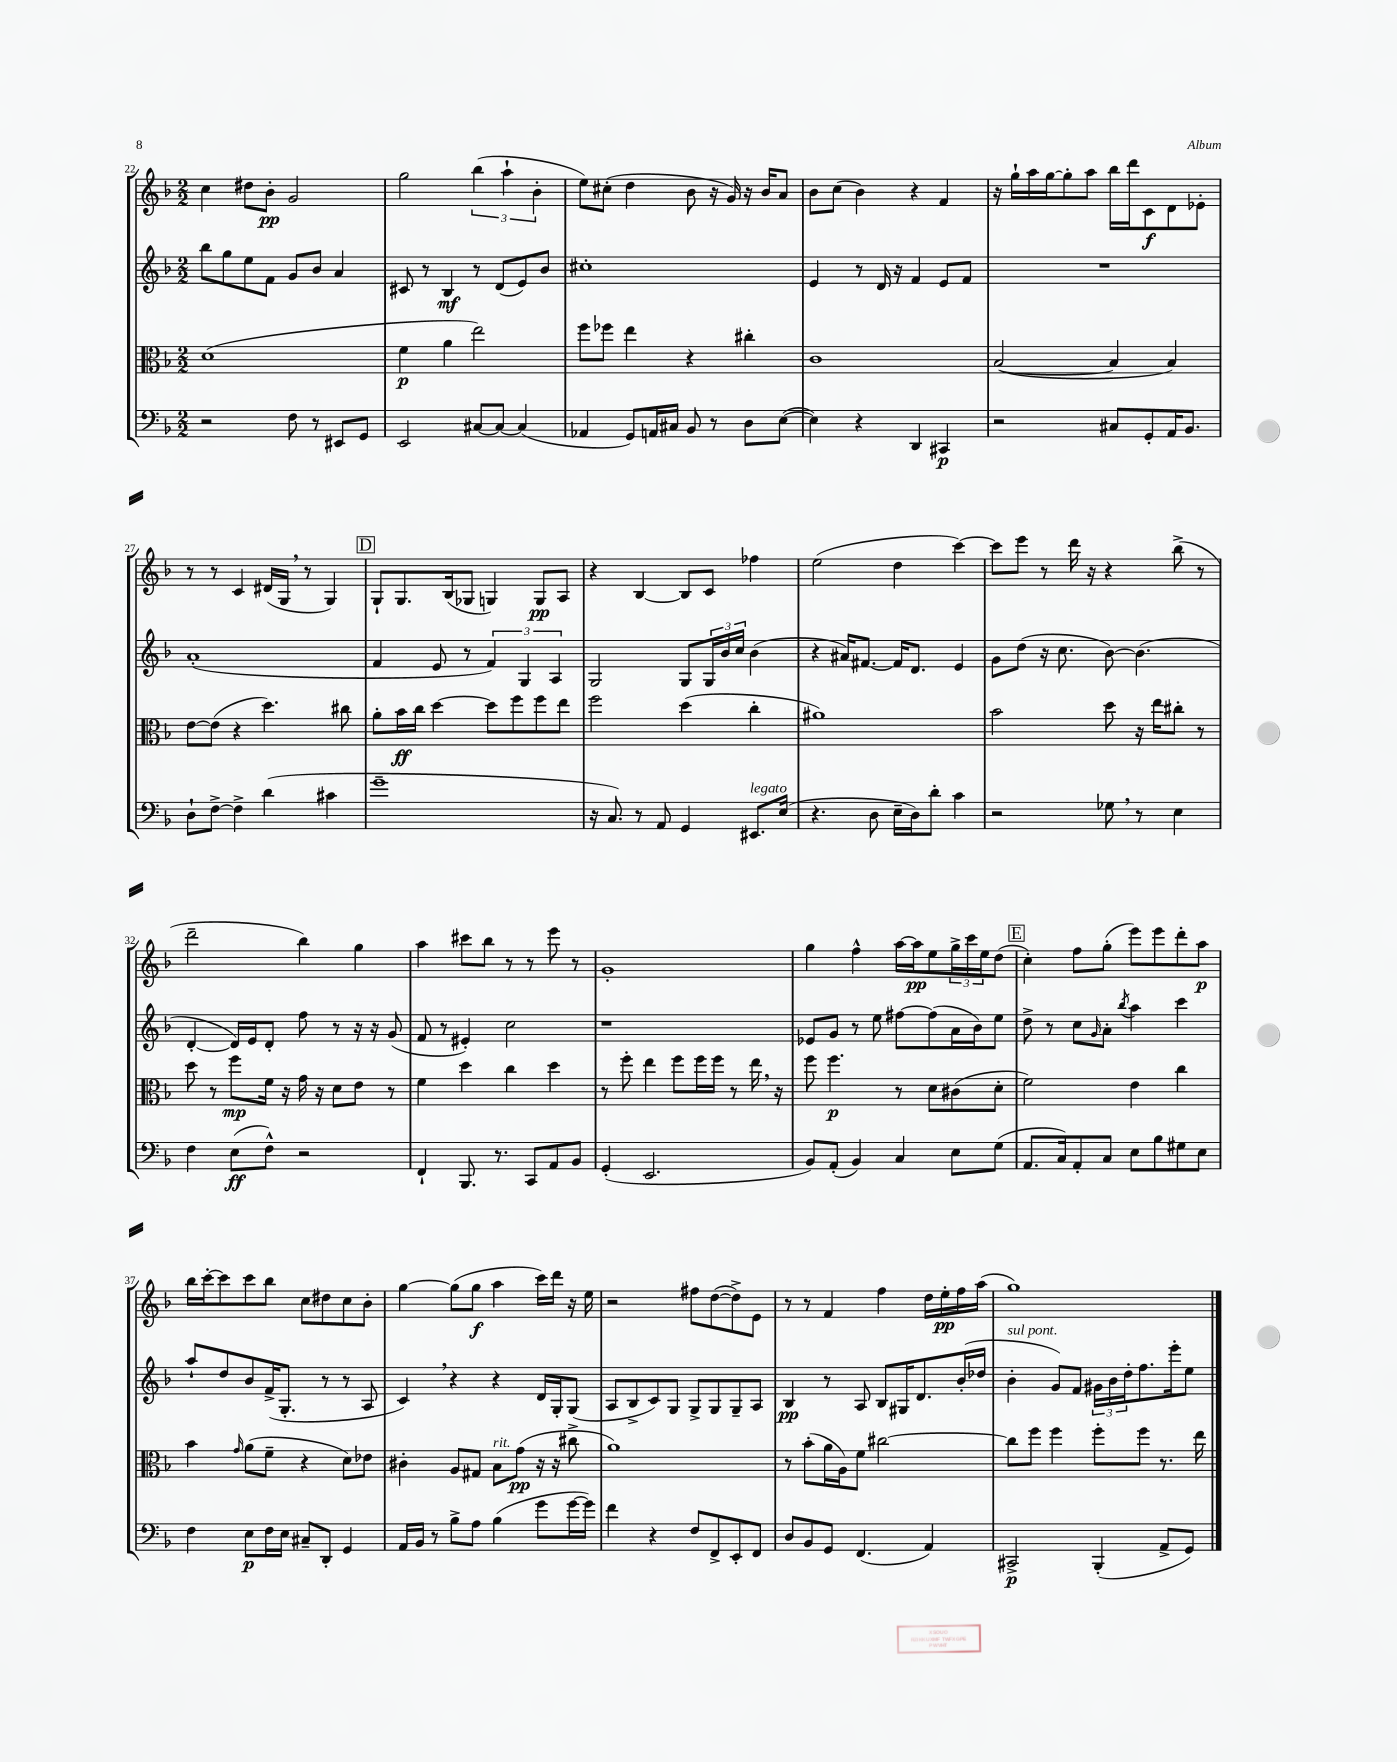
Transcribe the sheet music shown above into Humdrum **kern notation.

**kern	**kern	**kern	**kern
*staff4	*staff3	*staff2	*staff1
*clefF4	*clefC3	*clefG2	*clefG2
*k[b-]	*k[b-]	*k[b-]	*k[b-]
*M2/2	*M2/2	*M2/2	*M2/2
2r	(1d	8bb-	4cc
.	.	8gg	.
.	.	8ee	8dd#
.	.	8f	8b-'
8F	.	8g	2g
8r	.	8b-	.
8EE#	.	4a	.
8GG	.	.	.
=	=	=	=
2EE	4f	8c#	2gg
.	.	8r	.
.	4a	4B-	.
[8C#	2ee)	8r	(6bb-
8C#_	.	(8d	.
.	.	.	6aa`
(4C#]	.	8e)	.
.	.	.	6b-'
.	.	8b-	.
=	=	=	=
4AA-	8ff	1cc#'	8ee)
.	8ff-	.	(8cc#'
8GG)	4ee	.	4dd
16AA	.	.	.
16C#	.	.	.
8BB-	4r	.	8b-
8r	.	.	16r
.	.	.	16g)
8D	4cc#'	.	16r
.	.	.	16b-
([8E	.	.	8a
=	=	=	=
4E])	1c	4e	8b-
.	.	.	(8cc
4r	.	8r	4b-)
.	.	16d	.
.	.	16r	.
4DD	.	4f	4r
4CC#	.	8e	4f
.	.	8f	.
=	=	=	=
2r	([2B-	1r	16r
.	.	.	16gg`
.	.	.	16aa
.	.	.	[16gg
.	.	.	8gg']
.	.	.	8aa
8C#	4B-]	.	16bb-
.	.	.	16ddd
8GG'	.	.	8c
16AA	4B-)	.	8d
8.BB-	.	.	.
.	.	.	8e-'
=	=	=	=
8D`	[8e	(1a'	8r
[8F^	(8e]	.	8r
4F^]	4r	.	4c
(4d	4.dd)	.	(16d#
.	.	.	16G
.	.	.	8r
4c#	.	.	4G)
.	8cc#	.	.
=	=	=	=
1g~	8a'	4f	8G`
.	16b-	.	8.G
.	16cc	.	.
.	[4dd	8e	.
.	.	.	(16B-
.	.	8r	8G-
.	8dd]	6f)	4G)
.	8ff	.	.
.	.	6G	.
.	8ff	.	8G
.	.	6A	.
.	8ee	.	8A
=	=	=	=
16r	2ff	2G	4r
8.C)	.	.	.
8r	.	.	[4B-
8AA	.	.	.
4GG	(4dd	8G	8B-]
.	.	24G	8c
.	.	24b-	.
.	.	24cc	.
8.EE#	4cc'	(4b-	4ff-
(16E	.	.	.
=	=	=	=
4.r	1a#)	4r	(2ee
.	.	16a#)	.
.	.	[8.f#	.
8D	.	.	.
16E~	.	16f#]	4dd
16D)	.	8.d	.
8d'	.	.	.
4c	.	4e	[4ccc)
=	=	=	=
2r	2b-	8g	8ccc]
.	.	(8dd	8eee
.	.	16r	8r
.	.	8.cc	.
.	.	.	16ddd
.	.	.	16r
8G-	8dd	[8b-)	4r
8r	16r	(4.b-]	.
.	16ee	.	.
4E	8cc#'	.	(8bb-^
.	8r	.	8r
=	=	=	=
4F	8dd	[4d'	2ddd~
.	8r	.	.
(8E	8ff	16d])	.
.	.	16e	.
8F^^)	16f	8d'	.
.	16r	.	.
2r	16g	8ff	4bb-)
.	16r	.	.
.	8d	8r	.
.	8e	16r	4gg
.	.	16r	.
.	8r	(8g	.
=	=	=	=
4FF`	4f	8f	4aa
.	.	8r	.
8.BBB-	4dd	4e#')	8ccc#
.	.	.	8bb-
8.r	.	.	.
.	4cc	2cc	8r
8CC	.	.	8r
8AA	4dd	.	8eee
8BB-	.	.	8r
=	=	=	=
(4GG'	8r	1r	1g'
.	8ff'	.	.
2.EE	4ee	.	.
.	8ff	.	.
.	16ff	.	.
.	16ff	.	.
.	8r	.	.
.	16ee	.	.
.	16r	.	.
=	=	=	=
8BB-)	8ff	8e-	4gg
(8AA'	4.ff	8g	.
4BB-)	.	8r	4ff^^
.	.	8ee	.
4C	8r	[8ff#	[16aa
.	.	.	16aa]
.	8d	(8ff#]	8ee
8E	(8c#	16a	24gg^
.	.	.	24ccc
.	.	16b-)	.
.	.	.	24ee
(8G	8d'	8ee	(8dd
=	=	=	=
8.AA	2f)	8dd^	4cc')
.	.	8r	.
16C)	.	.	.
8AA'	.	8cc	8ff
.	.	16qqg	.
8C	.	8a'	(8gg'
.	.	8qbb-	.
8E	4e	4aa	8eee)
8B-	.	.	8eee
8G#	4cc	4ccc	8ddd'
8E	.	.	8aa
=	=	=	=
4F	4b-	8aa`	16bb-
.	.	.	[16ccc'
.	.	8dd	8ccc]
.	16qqg	.	.
8E	(8a	8b-	8ccc
16F	8f~	(16f^	8bb-
16E	.	8.G'	.
8C#~	4r	.	8cc
8DD'	.	8r	8dd#
4GG	8d)	8r	8cc
.	8e-	8A	8b-'
=	=	=	=
16AA	4c#'	4c)	[4gg
16BB-	.	.	.
8r	.	.	.
8B-^	8A	4r	(8gg]
8A	8G#	.	8gg
(4B-	8B-	4r	4aa
.	(8g	.	.
8g	16r	16d	16ccc)
.	16r	16G'	16ddd
[16g	8cc#^	(8G	16r
16g])	.	.	16ee
=	=	=	=
4f	1a)	8A	2r
.	.	8B-^	.
4r	.	8c)	.
.	.	8G	.
8F	.	8G^	8ff#
8FF^	.	8G	([8dd
8EE'	.	8G~	8dd^])
8FF	.	8A	8e
=	=	=	=
8D	8r	4B-	8r
8BB-	(8b-'	.	8r
8GG	16a	8r	4f
.	16A)	.	.
(4.FF	8f	8A	.
.	[2cc#	8B-	4ff
.	.	16G#	.
.	.	8.d	.
4AA)	.	.	16dd
.	.	.	16ee'
.	.	(16b-'	16ff
.	.	16dd-	(16aa
=	=	=	=
2CC#^	8cc#]	4b-'	1gg)
.	8ff	.	.
.	4ff	8g)	.
.	.	8f	.
(4BBB-'	8ff'	24g#	.
.	.	24b-	.
.	.	24dd'	.
.	8ff	8.ff	.
8AA^	8.r	.	.
.	.	16eee'	.
8GG)	.	8ee	.
.	16ee	.	.
==	==	==	==
*-	*-	*-	*-
